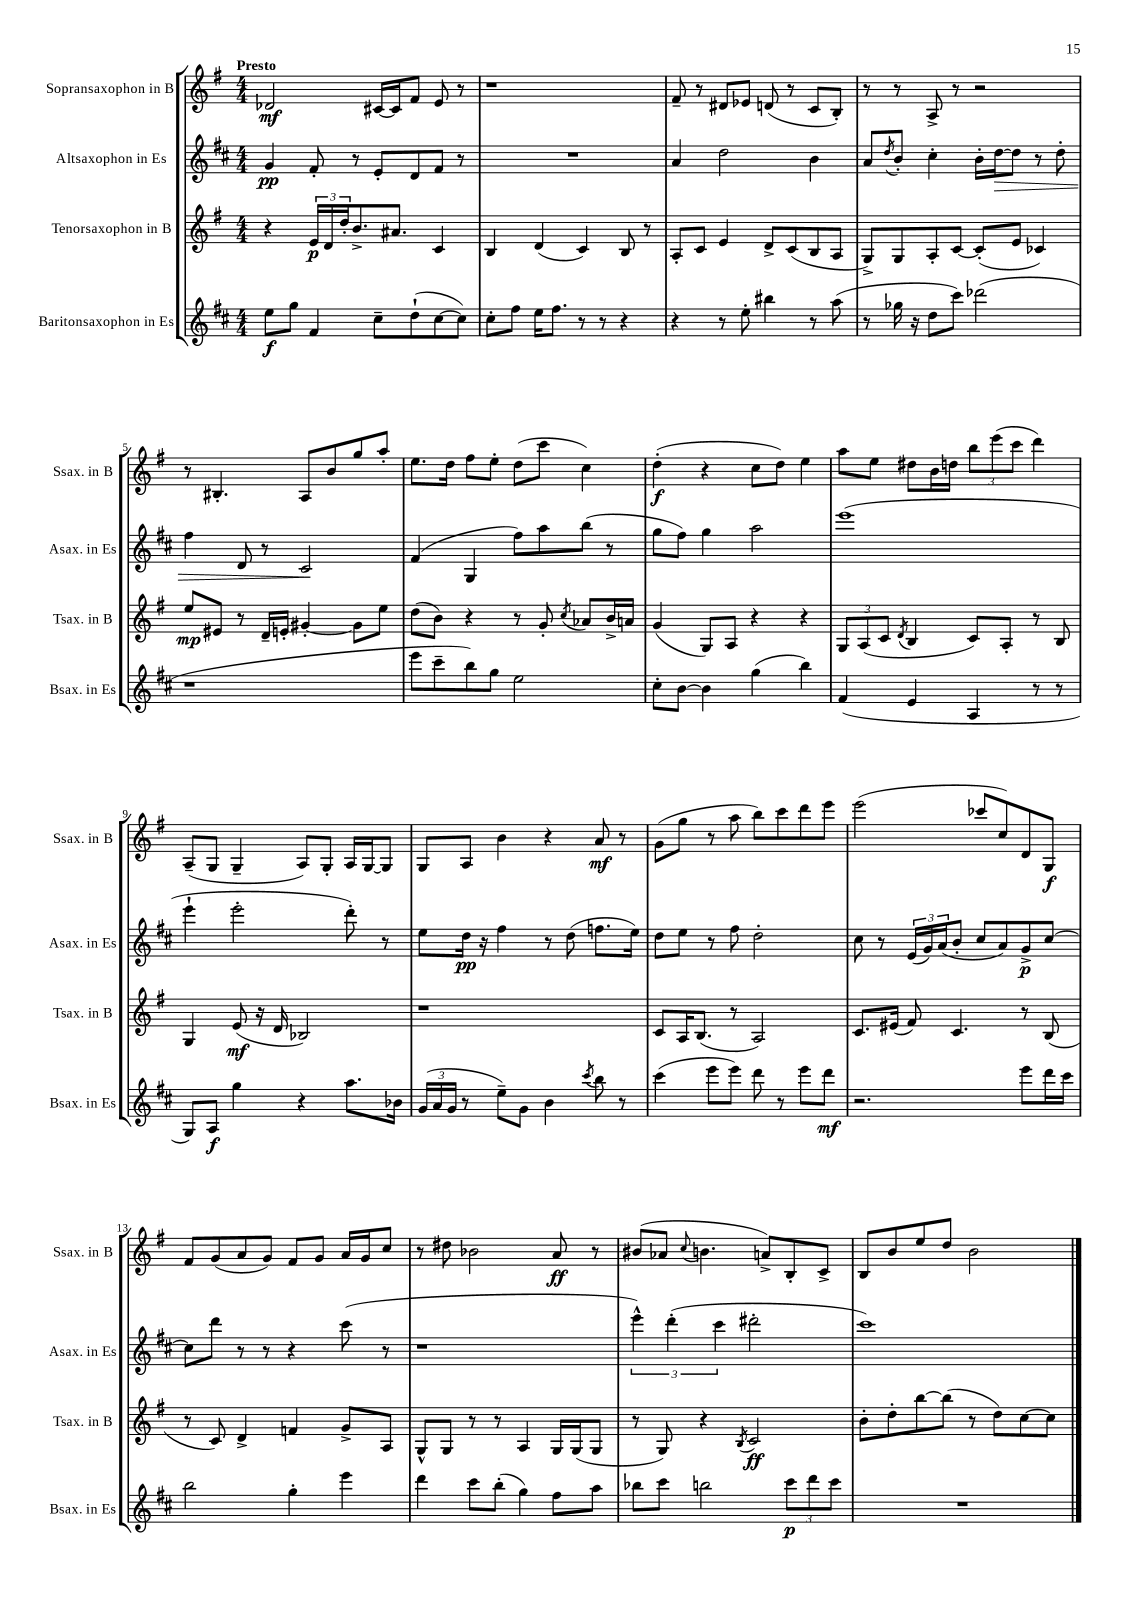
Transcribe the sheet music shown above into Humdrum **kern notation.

**kern	**kern	**kern	**kern
*staff4	*staff3	*staff2	*staff1
*clefG2	*clefG2	*clefG2	*clefG2
*k[f#c#]	*k[f#]	*k[f#c#]	*k[f#]
*M4/4	*M4/4	*M4/4	*M4/4
8ee	4r	4g	2d-
8gg	.	.	.
4f#	24e	8f#'	.
.	24d	.	.
.	24dd'	.	.
.	8.b^	8r	.
8cc#~	.	8e'	[16c#
.	8.a#	.	16c#]
(8dd`	.	8d	8f#
[8cc#	4c	8f#	8e
8cc#])	.	8r	8r
=	=	=	=
8cc#'	4B	1r	1r
8ff#	.	.	.
16ee	(4d	.	.
8.ff#	.	.	.
8r	4c)	.	.
8r	.	.	.
4r	8B	.	.
.	8r	.	.
=	=	=	=
4r	8A'	4a	8f#~
.	8c	.	8r
8r	4e	2dd	8d#
8ee'	.	.	8e-
4bb#	8d^	.	(8d
.	(8c	.	8r
8r	8B	4b	8c
(8aa	8A	.	8B')
=	=	=	=
8r	8G^)	8a	8r
.	.	8qdd	.
16gg-	8G	8b'	8r
16r	.	.	.
8dd	8A'	4cc#'	8A^
8ccc#)	[8c	.	8r
(2ddd-	(8c']	16b'	2r
.	.	[16dd	.
.	8e	8dd]	.
.	4c-)	8r	.
.	.	8dd'	.
=	=	=	=
1r	8ee	4ff#	8r
.	8e#	.	4.B#'
.	8r	8d	.
.	16d~	8r	.
.	16e'	.	.
.	[4g#'	2c#	8A
.	.	.	8b
.	8g#]	.	8gg
.	8ee	.	8aa'
=	=	=	=
8eee	(8dd	(4f#	8.ee
8ccc#~	8b)	.	.
.	.	.	16dd
8bb)	4r	4G	8ff#
8gg	.	.	8ee'
2ee	8r	8ff#)	(8dd
.	8g'	8aa	8ccc
.	8qcc	.	.
.	8a-	(8bb	4cc)
.	16b^	8r	.
.	16a	.	.
=	=	=	=
8cc#'	(4g	8gg	(4dd'
[8b	.	8ff#)	.
4b]	8G)	4gg	4r
.	8A	.	.
(4gg	4r	2aa	8cc
.	.	.	8dd)
4bb)	4r	.	4ee
=	=	=	=
(4f#	12G	(1eee	8aa
.	(12A	.	.
.	.	.	8ee
.	12c	.	.
.	8qd	.	.
4e	4B	.	8dd#
.	.	.	16b
.	.	.	16dd
4A	8c)	.	12bb
.	.	.	(12eee
.	8A'	.	.
.	.	.	12ccc
8r	8r	.	4ddd)
8r	8B	.	.
=	=	=	=
8G)	4G	4eee`	(8A~
8A	.	.	8G
4gg	(8e	2eee'	4G~
.	16r	.	.
.	16d	.	.
4r	2B-)	.	8A)
.	.	.	8G'
8.aa	.	8ddd')	16A
.	.	.	[16G
.	.	8r	8G]
16b-	.	.	.
=	=	=	=
(24g	1r	8ee	8G
24a	.	.	.
24g	.	.	.
8r	.	16dd	8A
.	.	16r	.
8ee~)	.	4ff#	4b
8g	.	.	.
4b	.	8r	4r
.	.	(8dd	.
8qccc#	.	.	.
8bb	.	8.ff	8a
8r	.	.	8r
.	.	16ee)	.
=	=	=	=
(4ccc#	8c	8dd	(8g
.	16A	8ee	8gg
.	(8.B	.	.
8eee	.	8r	8r
8eee)	8r	8ff#	8aa
8ddd	2A)	2dd'	8bb)
8r	.	.	8ccc
8eee	.	.	8ddd
8ddd	.	.	8eee
=	=	=	=
2.r	8.c	8cc#	(2eee
.	.	8r	.
.	(16e#	.	.
.	8f#)	(24e	.
.	.	24g)	.
.	.	(24a	.
.	4.c	8b'	.
.	.	8cc#	8ccc-
.	.	8a)	8cc)
8eee	8r	8g^	8d
16ddd	(8B	[8cc#	8G
16ccc#	.	.	.
=	=	=	=
2bb	8r	8cc#]	8f#
.	8c)	8ddd	(8g
.	4d^	8r	8a
.	.	8r	8g)
4gg'	4f	4r	8f#
.	.	.	8g
4eee	8g^	(8ccc#	16a
.	.	.	16g
.	8A	8r	8cc
=	=	=	=
4ddd	8G^^	1r	8r
.	8G	.	8dd#
8ccc#	8r	.	2b-
(8bb'	8r	.	.
4gg)	4A	.	.
8ff#	16G	.	8a
.	(16G	.	.
8aa	8G	.	8r
=	=	=	=
8bb-	8r	6eee^^)	(8b#
8ccc#	8G)	.	8a-
.	.	(6ddd'	.
.	.	.	8qqcc
2bb	4r	.	4.b
.	.	6ccc#	.
.	8qB	.	.
.	2c	2ddd#'	.
.	.	.	8a^)
12ccc#	.	.	8B'
12ddd	.	.	.
.	.	.	8c^
12ccc#	.	.	.
=	=	=	=
1r	8b'	1ccc#)	8B
.	8dd'	.	8b
.	[8bb	.	8ee
.	(8bb]	.	8dd
.	8r	.	2b
.	8dd)	.	.
.	[8cc	.	.
.	8cc]	.	.
==	==	==	==
*-	*-	*-	*-
